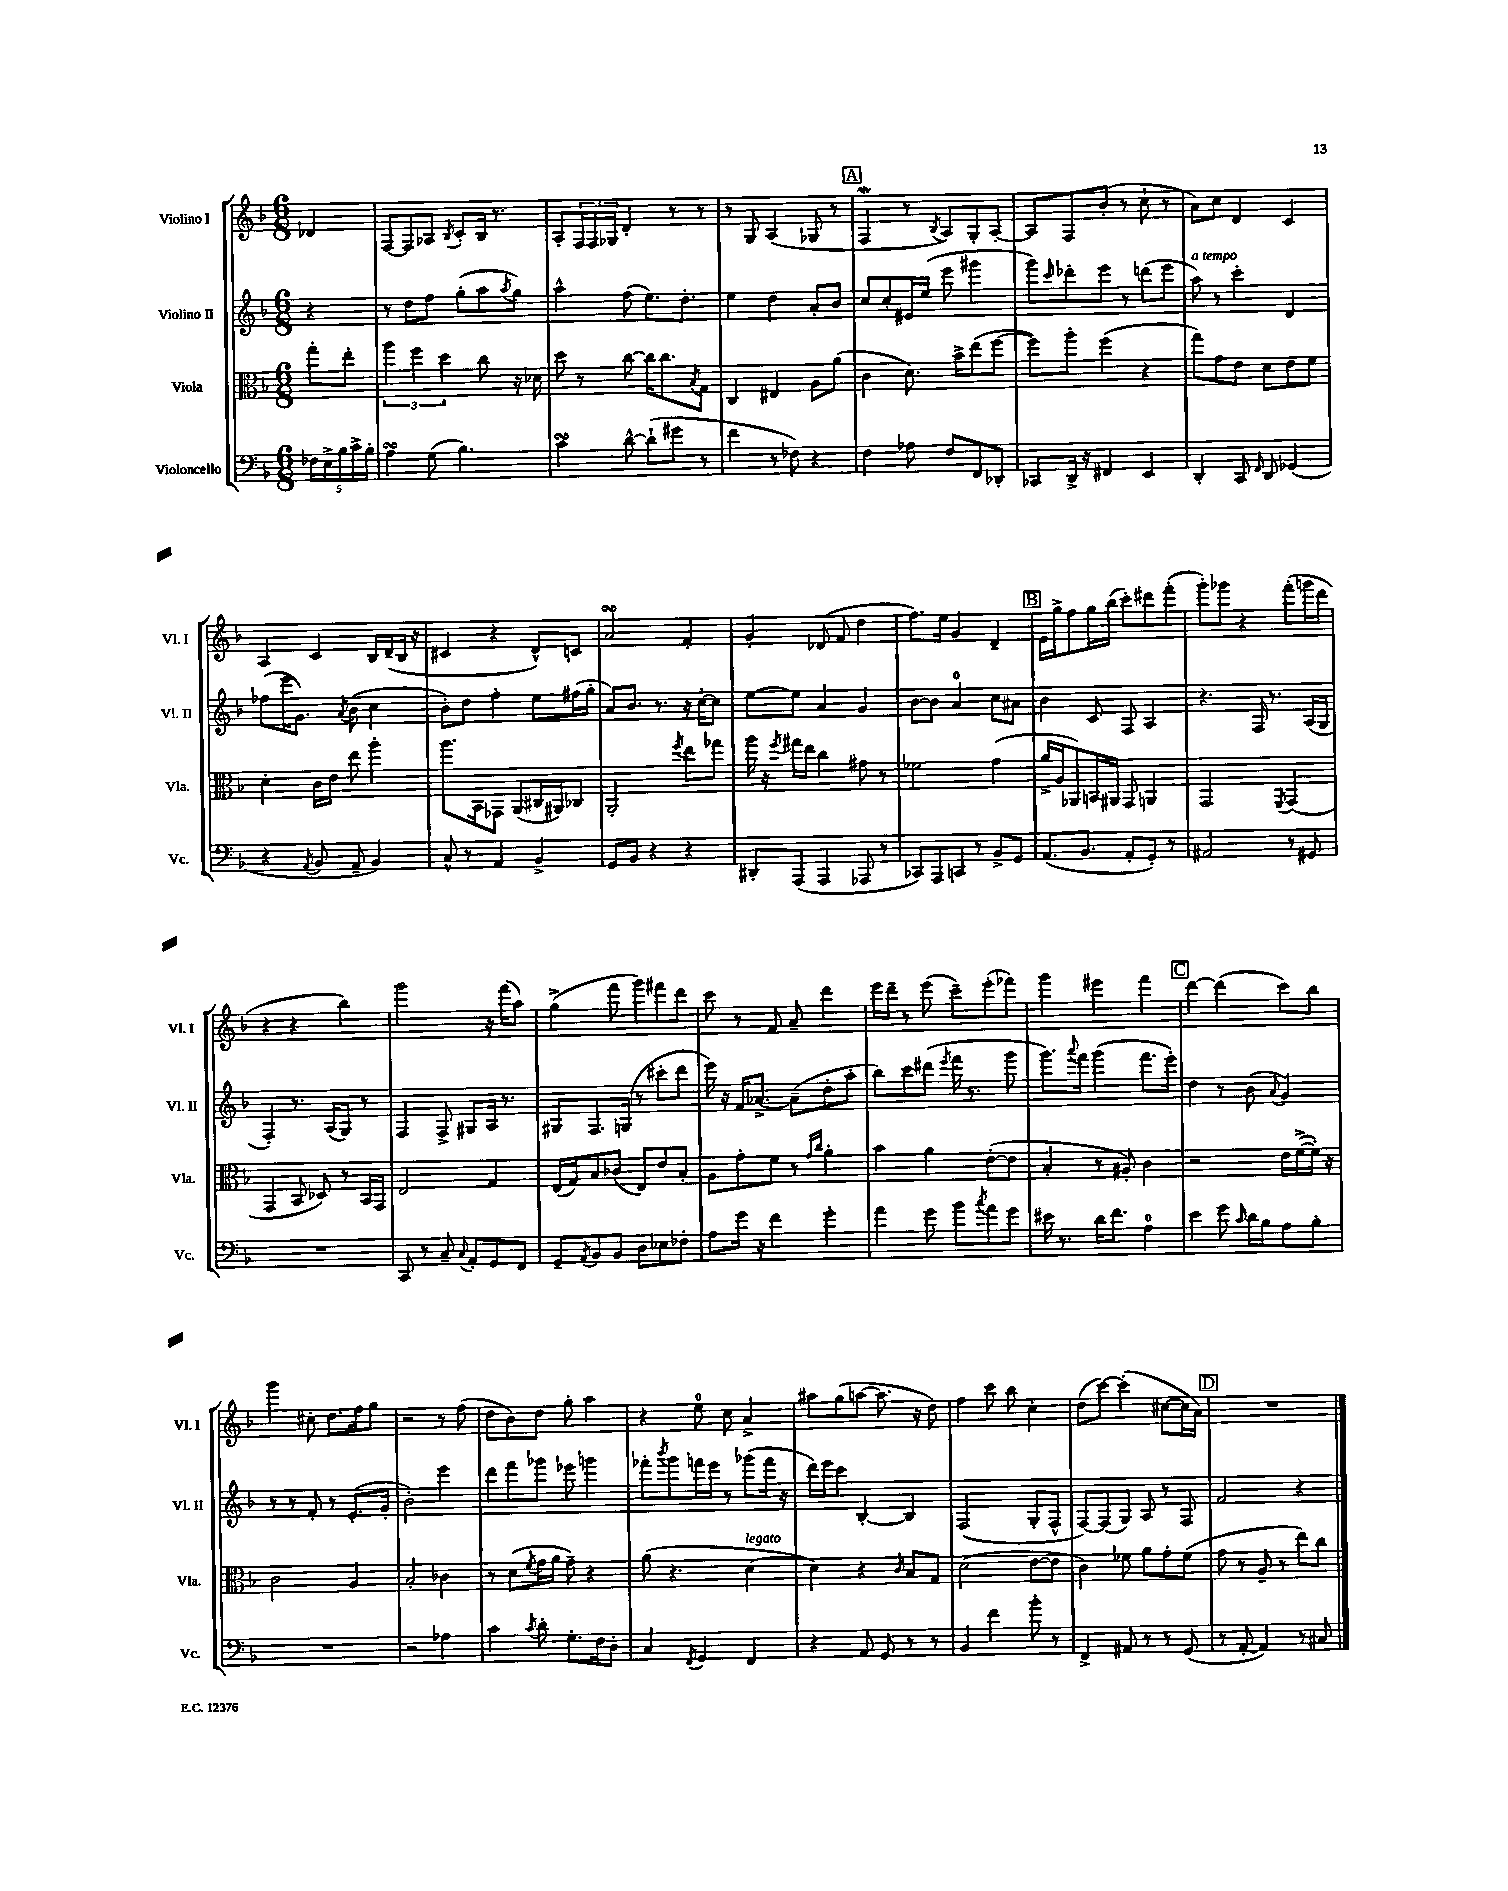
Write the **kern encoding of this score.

**kern	**kern	**kern	**kern
*staff4	*staff3	*staff2	*staff1
*clefF4	*clefC3	*clefG2	*clefG2
*k[b-]	*k[b-]	*k[b-]	*k[b-]
*M6/8	*M6/8	*M6/8	*M6/8
20F-	8gg'	4r	4d-
20E^	.	.	.
20B-	.	.	.
.	8ee'	.	.
20c^	.	.	.
20B-'	.	.	.
=	=	=	=
4A	6aa	8r	[8F
.	.	8dd	8F]
.	6ff	.	.
(8G	.	8ff	8A-
.	6dd	.	.
.	.	.	8qB-
4.B-)	.	(8gg'	8c'
.	8cc	8aa	16B-
.	.	.	8.r
.	.	8qaa	.
.	16r	8gg)	.
.	16d-	.	.
=	=	=	=
4c	8dd	4aa^^	8A'
.	8r	.	24F
.	.	.	24F
.	.	.	24G-
[8d^^	[8cc	(8ff	4d'
(8d`]	16cc]	8.ee)	.
.	8.cc	.	.
8g#	.	.	8r
.	.	8.dd'	.
.	8qB-	.	.
8r	8G	.	8r
=	=	=	=
4f	4C	4ee	8r
.	.	.	8G
8r	4E#	4dd	(4A
8F-)	.	.	.
4r	8A	8a'	8G-
.	(8a	8b-	8r
=	=	=	=
4F	4c	8cc	4F
.	.	8cc'	.
8A-	8.d)	16e#	8r
.	.	(16ee	.
.	.	.	8qB-
8F	.	8eee	8A)
.	16b-^	.	.
8FF	(8ee	4ggg#	8G'
8DD-'	[8ff	.	[8A'
=	=	=	=
8CC-	8ff])	8ggg)	8A]
.	.	16qqccc	.
16DD^	8aa'	8ddd-'	8F
16r	.	.	.
4FF#	(4ff	8eee	(8b-'
.	.	8r	8r
4EE	4r	(8ddd	8cc`
.	.	8eee	8r
=	=	=	=
4DD'	8gg)	8aa)	8a)
.	8g	8r	8cc
8CC	8e	4ccc'	4d
16qqFF	.	.	.
8DD	8d	.	.
(4GG-	8e	4d	4c
.	8f	.	.
=	=	=	=
4r	4d'	(8ff-	4A
.	.	16eee	.
.	.	8.g)	.
8qAA	.	.	.
8BB-	16c	.	4c
.	16e	.	.
.	.	8qa	.
8AA~	8ee	(8b-	.
4BB-)	4aa'	4cc	16B-
.	.	.	(16d~
.	.	.	16B-
.	.	.	16r
=	=	=	=
8C^^	8.aa	8b-')	4c#
8r	.	8dd	.
.	16BB-	.	.
4AA	8GG-	4ff'	4r
.	(8AA	.	.
4BB-^	16C#	8ee	8d^^)
.	16AA#)	.	.
.	8C-	(16ff#	8c
.	.	16gg'	.
=	=	=	=
8GG	2AA'	8a)	2a
8BB-	.	8.b-	.
4r	.	.	.
.	.	8.r	.
.	8qff	.	.
4r	8ee	16r	4f'
.	.	[16cc'	.
.	8gg-	8cc]	.
=	=	=	=
8DD#'	16aa	[8ee	4g'
.	16r	.	.
.	8qff	.	.
(8AAA	16gg#	8ee]	.
.	16ee	.	.
4AAA	4cc	4a	(8d-
.	.	.	8f
8AAA-	8g#	4g	4dd
8r	8r	.	.
=	=	=	=
8CC-)	2f-	[8b-	8.ff)
8AAA	.	8b-]	.
.	.	.	16ee
8CC	.	4a	4g
8r	.	.	.
8BB-^	(4g	8cc	4d~
8GG	.	8a#	.
=	=	=	=
(8.AA	16a^	4b-	16e
.	16A	.	16gg^
.	8AA-)	.	8ff
8.BB-	.	.	.
.	16BB	8c	16gg
.	16AA#	.	(16bb-
8AA'	8GG	8F	8ccc')
8GG')	4AA	4A	8ddd#
8r	.	.	(8fff'
=	=	=	=
2AA#	2GG	4.r	8ggg')
.	.	.	8ggg-
.	.	.	4r
.	.	16F	.
.	.	8.r	.
.	8qFF	.	.
8r	(4GG	.	(8fff'
8GG#	.	(16A	16ggg
.	.	16G	16ddd
=	=	=	=
2.r	4GG	4F')	4r
.	8BB-	8.r	4r
.	8D-)	.	.
.	.	(16A	.
.	8r	8G)	4bb-)
.	16BB-	8r	.
.	16GG	.	.
=	=	=	=
8CC	2E	4F	2ggg
8r	.	.	.
8C~	.	8F^	.
8qqC	.	.	.
8AA'	.	8G#	.
8GG	4G	16A	16r
.	.	8.r	(16fff
8FF	.	.	8aa)
=	=	=	=
8GG~	(16E	8G#	(4gg^
.	16G)	.	.
8qAA	.	.	.
8BB-	8B-	8.F	.
8BB-	(8c-	.	8fff
.	.	(16G	.
8D	8E)	8r	8ggg)
8E-	8e	8ccc#'	8fff#
8F-'	8B-'	8ddd	8ddd
=	=	=	=
8A	8A	16eee)	8ccc
.	.	16r	.
16g	8g'	16f	8r
16r	.	[8.a-^	.
4f	8f	.	8f
.	8r	(8a-~]	8a~
.	16qqg	.	.
.	16qqcc	.	.
4g'	4a'	8dd'	4ddd
.	.	8aa'	.
=	=	=	=
4a	4b-	8bb-)	16eee
.	.	.	16ddd~
.	.	8ccc	8r
8g	4a	(8ddd#	(8eee
.	.	8qeee	.
8b-	.	16fff	8ccc~)
.	.	8.r	.
8qcc	.	.	.
8a	([8e'	.	(8eee'
8g	8e]	8ggg	8fff-)
=	=	=	=
16e#	4B-'	8.ggg)	4ggg
8.r	.	.	.
.	.	8qqaaa	.
.	.	16fff	.
16d	8r	(4ggg	4eee#
8.f	.	.	.
.	8A#')	.	.
4A	4c	8.fff	4fff
.	.	16eee')	.
=	=	=	=
4e	2r	4dd	[4ddd
8g	.	8r	(4ddd]
16qqc	.	.	.
16d	.	(8b-	.
16B-	.	.	.
.	.	8qqa	.
8A	16e	4g)	8ccc)
.	([16f^	.	.
8B-'	16f'])	.	8bb-
.	16r	.	.
=	=	=	=
2.r	2c	8r	4ggg
.	.	8r	.
.	.	8f'	8cc#'
.	.	8r	8.dd
.	4A	(8.e'	.
.	.	.	16ff
.	.	.	8gg
.	.	16g'	.
=	=	=	=
2r	2B-'	2b-')	2r
4A-	4c-	4eee	8r
.	.	.	(8ff
=	=	=	=
4c	8r	8ddd	8dd
.	(8d	8fff	8b-)
8qc	8qf	.	.
8d'	16g	8ggg-	8dd
.	16a	.	.
8.G'	8g~)	8eee-	8gg'
.	4r	4ggg	4aa
16F	.	.	.
8D'	.	.	.
=	=	=	=
4C	(8a	8fff-'	4r
.	.	8qbbb-	.
.	4.r	8ggg	.
8qFF	.	.	.
4GG	.	16fff	8ee
.	.	16eee	.
.	.	8r	8cc
4FF	[4d	(8ggg-	4a^
.	.	16fff	.
.	.	16r	.
=	=	=	=
4r	4d])	16ddd)	8aa#
.	.	16eee	.
.	.	8ccc	(8gg
8AA	4r	[4B-'	[8aa
8GG	.	.	8.aa]
.	16qqc	.	.
8r	8B-	4B-]	.
.	.	.	16r
8r	8G	.	8dd)
=	=	=	=
4BB-	(2d	(2F	4ff
4f	.	.	8ccc
.	.	.	8bb-
8b-'	[8e	8G'	4cc'
8r	8e]	8F^^	.
=	=	=	=
4FF^	4c)	[8F)	(8dd
.	.	(8F]	[8ccc)
8AA#	8f-	8G)	(4ccc']
8r	8a	8A	.
8r	8g'	8r	[8cc#
(8GG	(8f-	8F	16cc#]
.	.	.	16a)
=	=	=	=
8r	8g	2f	2.r
[8AA'	8r	.	.
4AA])	8A~	.	.
.	8r	.	.
8r	8ee)	4r	.
8C#	8cc	.	.
==	==	==	==
*-	*-	*-	*-
